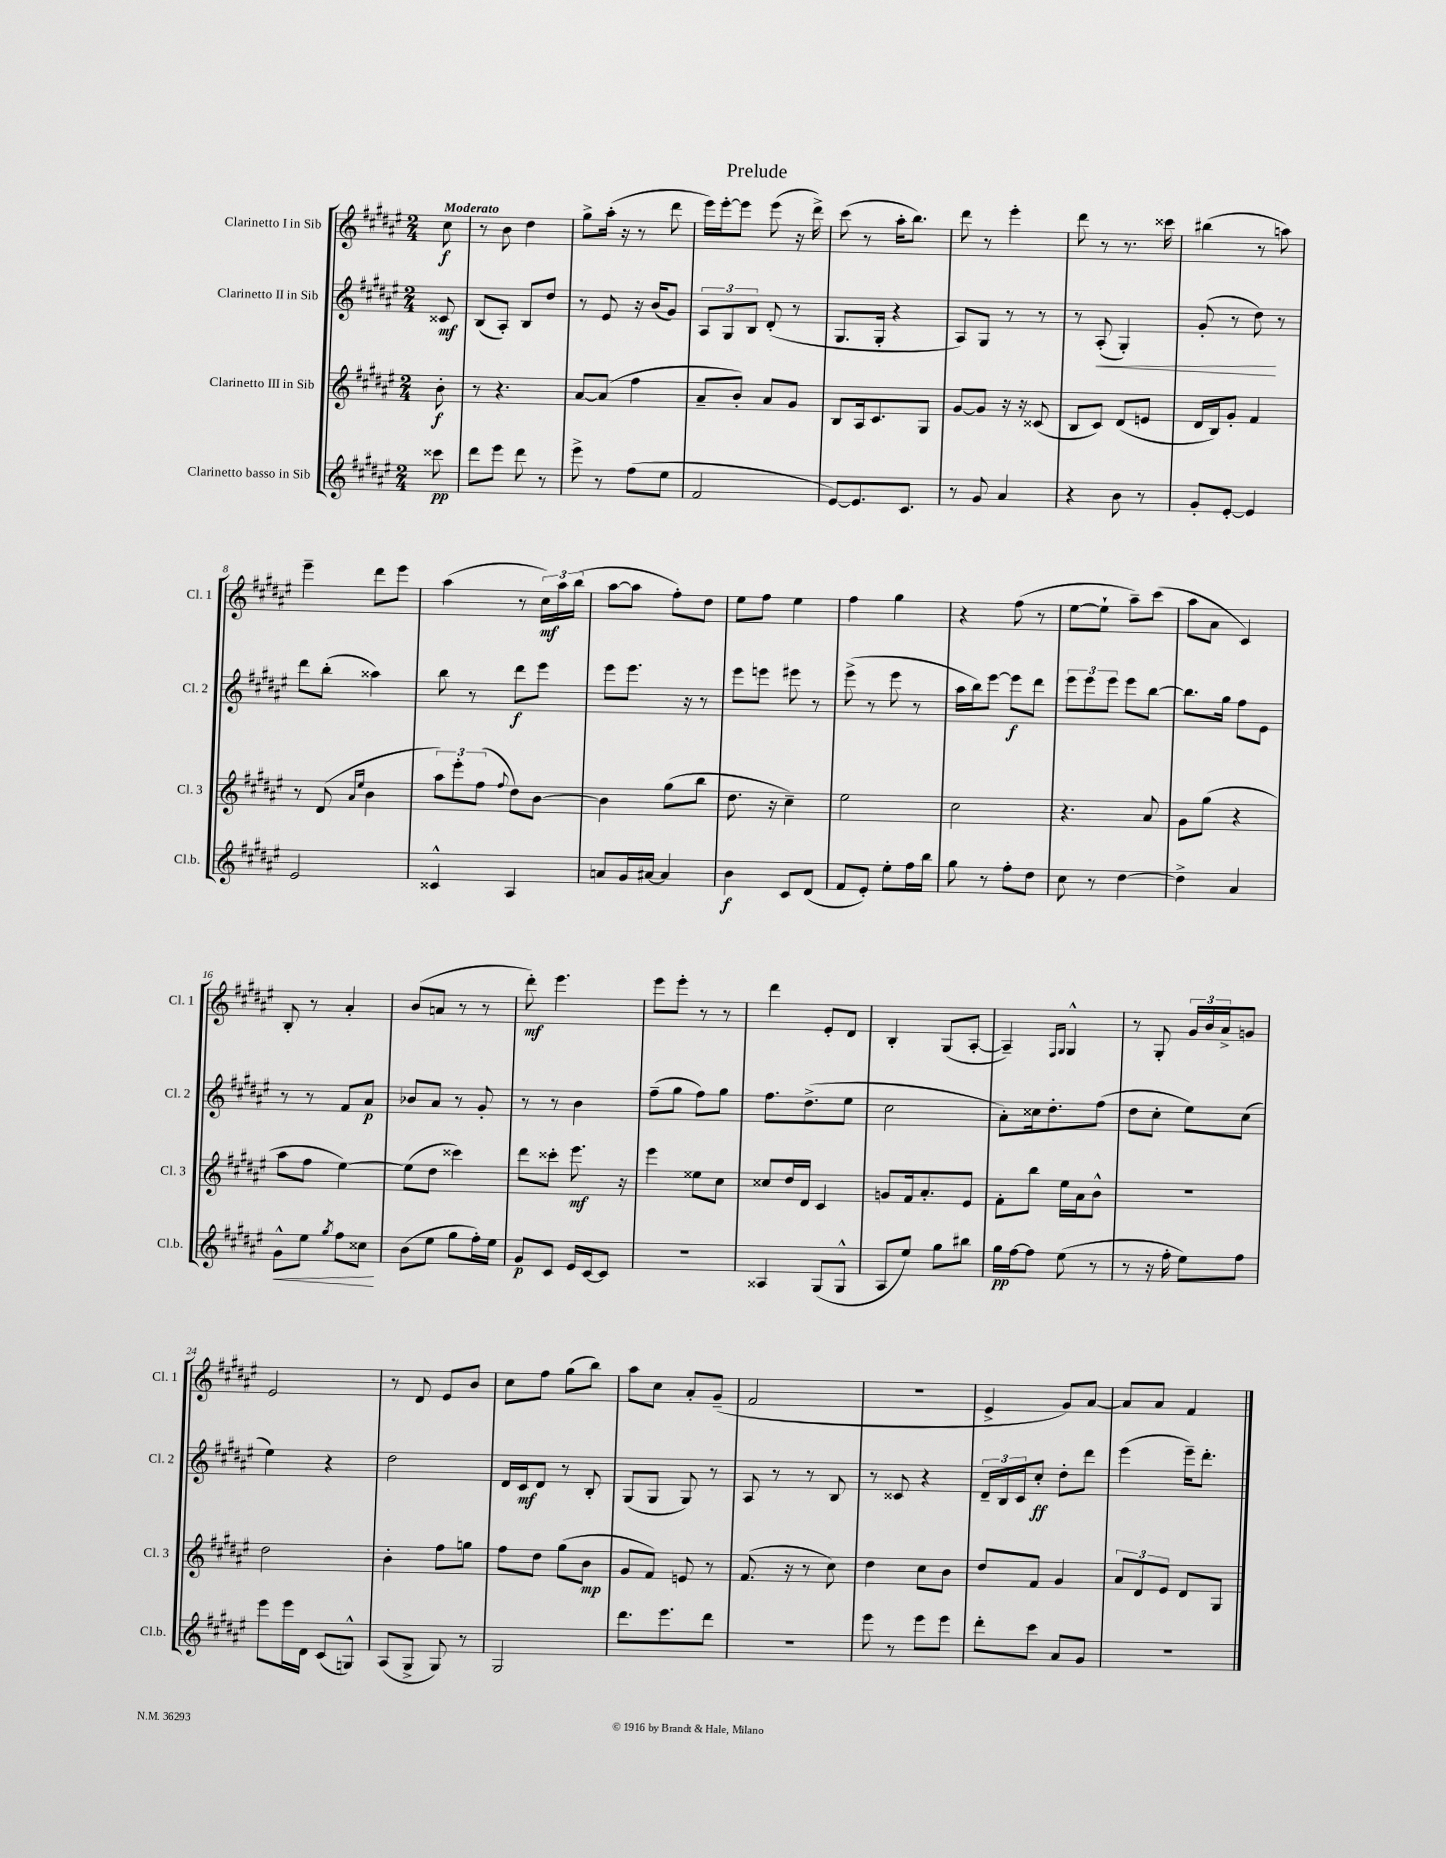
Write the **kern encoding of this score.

**kern	**kern	**kern	**kern
*staff4	*staff3	*staff2	*staff1
*clefG2	*clefG2	*clefG2	*clefG2
*k[f#c#g#d#a#e#]	*k[f#c#g#d#a#e#]	*k[f#c#g#d#a#e#]	*k[f#c#g#d#a#e#]
*M2/4	*M2/4	*M2/4	*M2/4
8ccc##	8b'	8c##	8cc#
=	=	=	=
8ddd#	8r	(8B	8r
8eee#	4.r	8A#')	8b
8ddd#	.	8B	4dd#
8r	.	8dd#	.
=	=	=	=
8eee#^	[8a#	8r	8gg#^
8r	(8a#]	8e#	(16aa#'
.	.	.	16r
(8ff#	4ff#	16r	8r
.	.	(16b	.
8ee#	.	8g#)	8ddd#
=	=	=	=
2f#	8a#~	12A#	16eee#)
.	.	.	[16eee#'
.	.	12G#	.
.	8b')	.	8eee#]
.	.	12B	.
.	8a#	(8d#'	(8eee#
.	8g#	8r	16r
.	.	.	16ddd#^)
=	=	=	=
[8e#)	8B	8.G#	(8ccc#
8.e#]	16A#	.	8r
.	8.c#	16G#'	.
.	.	4r	16aa#'
8.c#	.	.	8.bb)
.	8G#	.	.
=	=	=	=
8r	[8g#	8A#)	8ddd#
8g#	8g#]	8G#	8r
4a#	16r	8r	4eee#'
.	16r	.	.
.	(8c##	8r	.
=	=	=	=
4r	8B	8r	8ddd#
.	8c#)	(8A#'	8r
8b	(8d#	4G#')	8.r
8r	8e	.	.
.	.	.	16ccc##
=	=	=	=
8g#'	16d#	(8g#'	(4bb#
.	16B)	.	.
[8e#'	8g#'	8r	.
4e#]	4f#	8dd#)	8r
.	.	8r	8aa)
=	=	=	=
2e#	8r	8ddd#	4eee#~
.	(8d#	(8bb'	.
.	16qqa#	.	.
.	16qqee#	.	.
.	4b	4aa##)	8ddd#
.	.	.	8eee#
=	=	=	=
4c##^^	12aa#)	8bb	(4aa#
.	12eee#'	.	.
.	.	8r	.
.	(12ff#	.	.
.	8qqff#	.	.
4A#	8dd#)	8ddd#	8r
.	[8b	8eee#	24cc#)
.	.	.	24aa#
.	.	.	(24bb
=	=	=	=
8a	4b]	8eee#	[8aa#
16g#	.	8.eee#	8aa#]
[16a#	.	.	.
4a#]	(8gg#	.	8ff#')
.	.	16r	.
.	8bb	8r	8dd#
=	=	=	=
4b	8.dd#	8eee#	8ee#
.	.	8eee	8ff#
.	16r	.	.
8c#	4cc#~)	8eee#	4ee#
(8d#	.	8r	.
=	=	=	=
8f#	2ee#	(8eee#^	4ff#
8e#')	.	8r	.
8ee#'	.	8eee#	4gg#
16ff#	.	8r	.
16bb	.	.	.
=	=	=	=
8gg#	2cc#	16aa#	4r
.	.	16bb)	.
8r	.	[8eee#	.
8ff#'	.	8eee#]	(8ff#
8dd#	.	8ddd#	8r
=	=	=	=
8cc#	4.r	12eee#	[8ee#
.	.	12eee#	.
8r	.	.	8ee#`]
.	.	12eee#	.
[4dd#	.	8eee#	8aa#~)
.	8a#	[8bb	(8ccc#
=	=	=	=
4dd#^]	8g#	8.bb]	8aa#
.	(8gg#	.	8a#
.	.	16gg#	.
4a#	4r	8ff#	4c#)
.	.	8e#	.
=	=	=	=
8g#^^	8aa#	8r	8B'
8ee#	8ff#	8r	8r
8qgg#	.	.	.
8ff#	[4ee#)	8f#	4a#'
8cc##	.	8a#	.
=	=	=	=
(8b	(8ee#]	8b-	(8b
8ee#	8dd#	8a#	8a
8gg#	4ccc##)	8r	8r
16ff#')	.	8g#'	8r
16ee#	.	.	.
=	=	=	=
8g#	8ddd#	8r	8ddd#')
8c#	8ccc##'	8r	4.eee#
16e#	8.eee#	4b	.
[16c#	.	.	.
8c#]	.	.	.
.	16r	.	.
=	=	=	=
2r	4eee#	(8ff#~	8eee#
.	.	8gg#	8eee#'
.	8ee##	8ff#)	8r
.	8cc#	8gg#	8r
=	=	=	=
4A##	8cc##	8.ff#	4ddd#
.	16dd#	.	.
.	16d#	(8.dd#^	.
(8G#	4c#	.	8e#'
8G#^^	.	8ee#	8d#
=	=	=	=
8A#	8g	2cc#	4B'
8ee#)	16f#	.	.
.	8.a#'	.	.
8gg#	.	.	(8G#
8bb#	8e#	.	[8A#'
=	=	=	=
16gg#	8f#'	8a#')	4A#~])
[16ff#	.	.	.
8ff#]	8bb	16cc##	.
.	.	8.dd#'	.
.	.	.	16qqF#
.	.	.	16qqG#
(8ee#	16ee#	.	4G#^^
.	16a#	.	.
8r	8b^^	(8ff#	.
=	=	=	=
8r	2r	8dd#	8r
16r	.	8cc#'	8G#'
16ff#'	.	.	.
8ee#)	.	8ee#)	24g#
.	.	.	24b
.	.	.	24a#^
8ff#	.	(8cc#	8g
=	=	=	=
8eee#	2dd#	4ee#)	2e#
16eee#	.	.	.
16d#	.	.	.
(8c#	.	4r	.
8G^^)	.	.	.
=	=	=	=
(8A#	4b'	2dd#	8r
8G#^	.	.	8d#
8G#)	8ff#	.	8e#
8r	8gg	.	8b
=	=	=	=
2G#	8ff#	16d#	8cc#
.	.	16c#	.
.	8dd#	8d#	8ff#
.	(8gg#	8r	(8gg#
.	8b	8B'	8bb)
=	=	=	=
8.ddd#	8g#	(8G#	8aa#
.	8f#)	8G#	8cc#
8.eee#	.	.	.
.	8e	8G#)	8a#'
8ddd#	8r	8r	(8g#~
=	=	=	=
2r	(8.f#	8A#	2f#
.	.	8r	.
.	16r	.	.
.	8r	8r	.
.	8cc#)	8B	.
=	=	=	=
8eee#	4dd#	8r	2r
8r	.	8c##	.
8eee#	8cc#	4r	.
8eee#	8b	.	.
=	=	=	=
8ddd#'	8dd#	24d#~	4e#^
.	.	24B	.
.	.	24c#	.
8ccc#	8f#	8cc#'	.
8a#	4g#	8dd#'	8g#)
8g#	.	8ddd#	[8a#
=	=	=	=
2r	12a#	(4eee#	8a#]
.	12d#	.	.
.	.	.	8a#
.	12e#	.	.
.	8d#	16eee#~)	4f#
.	.	8.ddd#'	.
.	8G#	.	.
==	==	==	==
*-	*-	*-	*-
